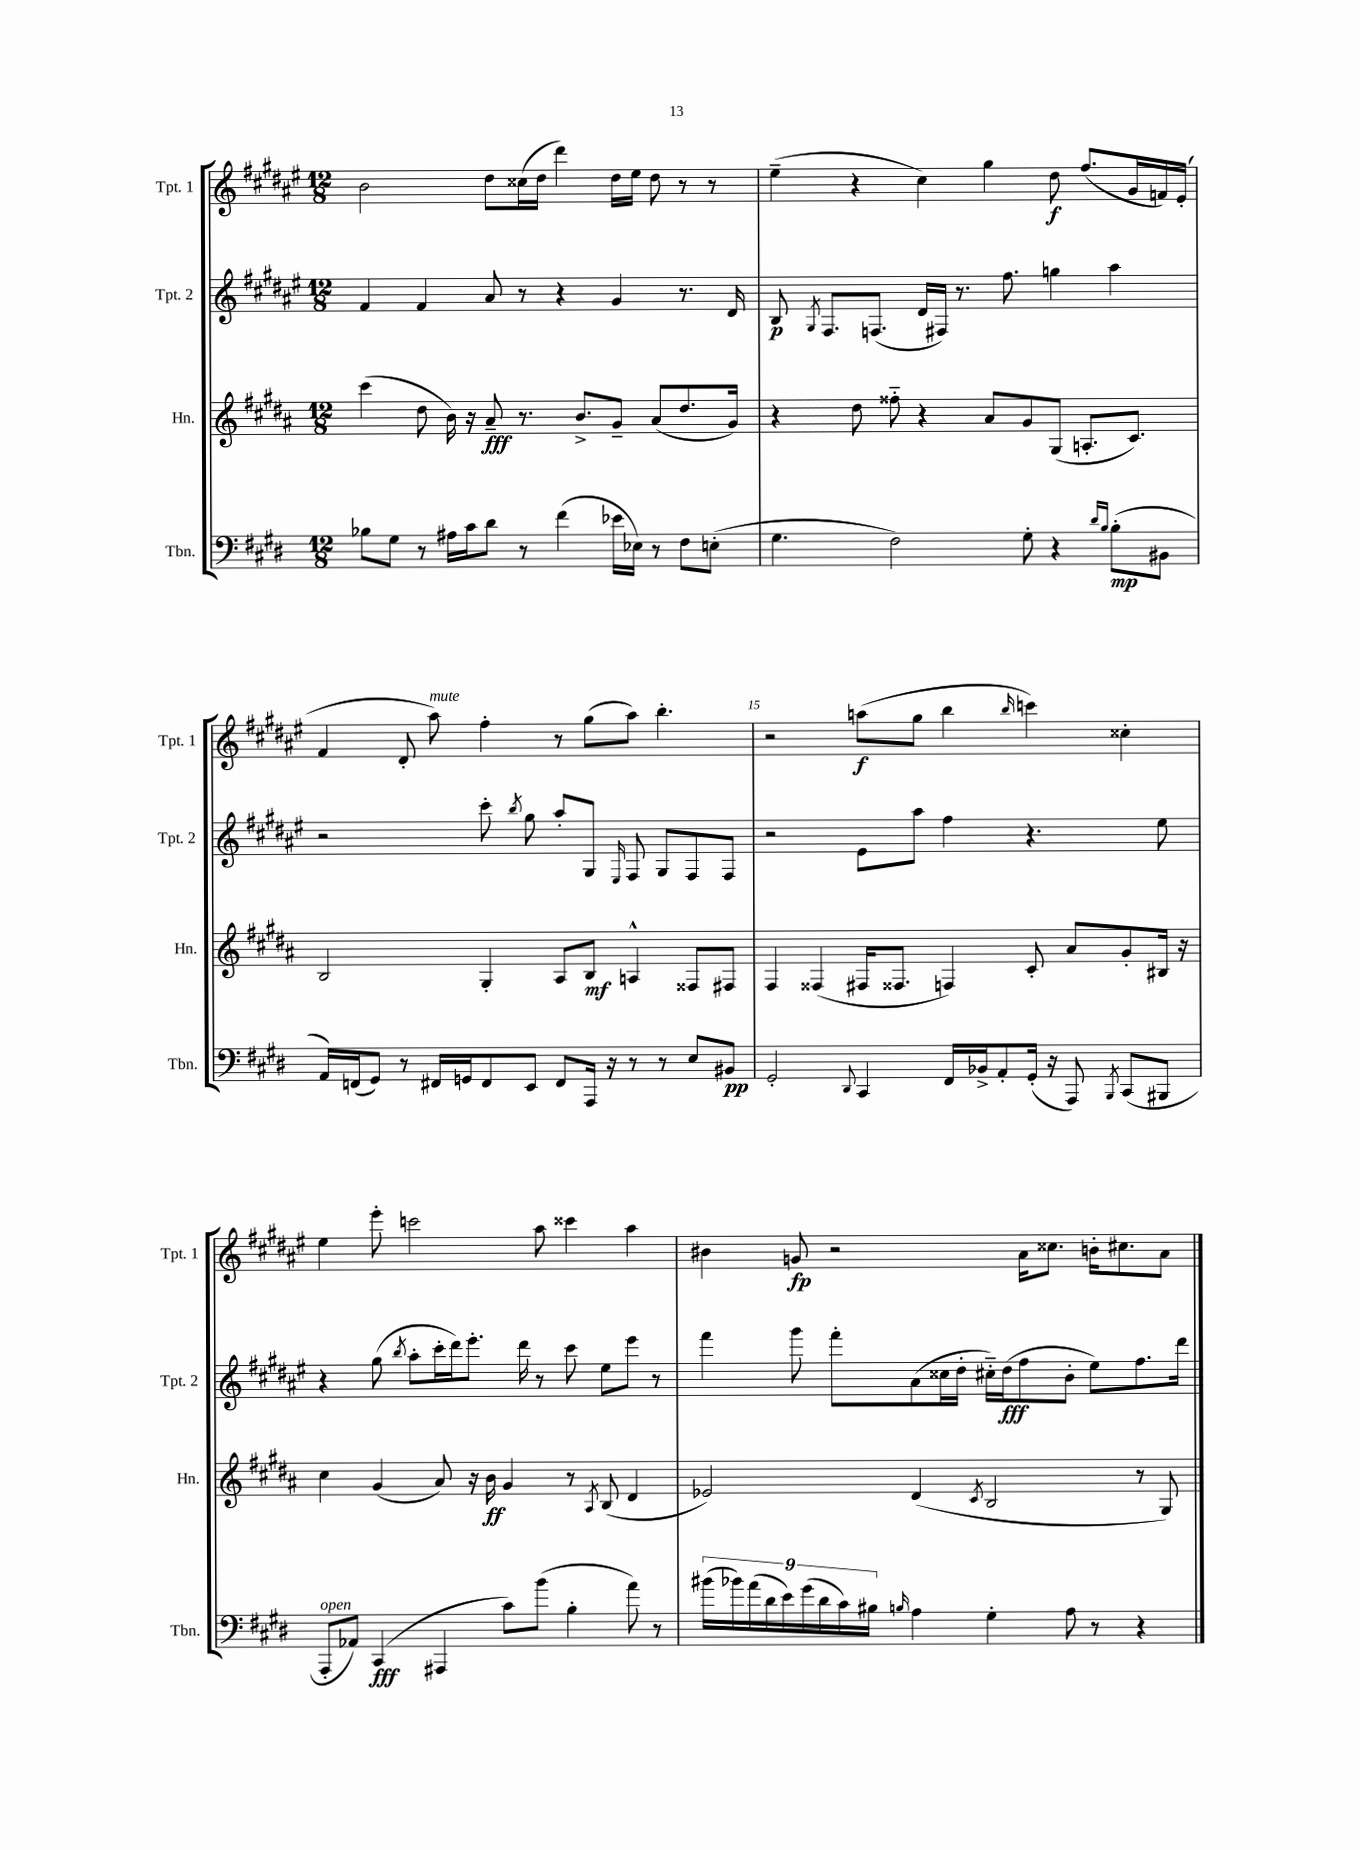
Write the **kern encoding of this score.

**kern	**dynam	**kern	**dynam	**kern	**dynam	**kern	**dynam
*part4	*part4	*part3	*part3	*part2	*part2	*part1	*part1
*staff4	*staff4	*staff3	*staff3	*staff2	*staff2	*staff1	*staff1
*I"Tbn.	*	*I"Hn.	*	*I"Tpt. 2	*	*I"Tpt. 1	*
*I'Tbn.	*	*I'Hn.	*	*I'Tpt. 2	*	*I'Tpt. 1	*
*clefF4	*	*clefG2	*	*clefG2	*	*clefG2	*
*k[f#c#g#d#]	*	*k[f#c#g#d#a#]	*	*k[f#c#g#d#a#e#]	*	*k[f#c#g#d#a#e#]	*
*M12/8	*	*M12/8	*	*M12/8	*	*M12/8	*
=12	=12	=12	=12	=12	=12	=12	=12
8B-X\L	.	(4ccc#\	.	4f#/	.	2b\	.
8G#\J	.	.	.	.	.	.	.
8r	.	8dd#\	.	4f#/	.	.	.
16A#X\LL	.	16b\)	.	.	.	.	.
16c#\J	.	16r	.	.	.	.	.
8d#\J	.	8a#~/	fff	8a#/	.	8dd#\L	.
8r	.	8.r	.	8r	.	(16cc##X\L	.
.	.	.	.	.	.	16dd#\JJ	.
(4f#\	.	.	.	4r	.	4ddd#\)	.
.	.	8.b^/L	.	.	.	.	.
16e-X\LL	.	8g#~/J	.	4g#/	.	16dd#\LL	.
16E-X\JJ)	.	.	.	.	.	16ee#\JJ	.
8r	.	(8a#/L	.	.	.	8dd#\	.
8F#\L	.	8.dd#/	.	8.r	.	8r	.
(8En'\J	.	.	.	.	.	8r	.
.	.	16g#/Jk)	.	16d#/	.	.	.
=13	=13	=13	=13	=13	=13	=13	=13
4.G#\	.	4r	.	8B/	p	(4ee#~\	.
.	.	.	.	8qG#/	.	.	.
.	.	.	.	8.F#/L	.	.	.
.	.	8dd#\	.	.	.	4r	.
.	.	.	.	(8.Fn/J	.	.	.
2F#\)	.	8ff##X\	.	.	.	.	.
.	.	4r	.	16d#/LL	.	4cc#\)	.
.	.	.	.	16F#X/JJ)	.	.	.
.	.	.	.	8.r	.	.	.
.	.	8a#/L	.	.	.	4gg#\	.
.	.	.	.	8.ff#\	.	.	.
8G#'\	.	8g#/	.	.	.	.	.
4r	.	(8G#/J	.	4ggn\	.	8dd#\	f
.	.	8.An'/L	.	.	.	(8.ff#/L	.
16qqd#/LL	.	.	.	.	.	.	.
16qqB/JJ	.	.	.	.	.	.	.
(8B'\L	mp	.	.	4aa#\	.	.	.
.	.	8.c#/J)	.	.	.	16g#/L	.
8BB#X\J	.	.	.	.	.	16fn/)	.
.	.	.	.	.	.	(16e#'/JJ	.
!!LO:LB:g=z
=14	=14	=14	=14	=14	=14	=14	=14
16AA/LL)	.	2B/	.	2r	.	4f#/	.
(16FFn/J	.	.	.	.	.	.	.
8GG#/J)	.	.	.	.	.	.	.
8r	.	.	.	.	.	8d#'/	.
!	!	!	!	!	!	!LO:TX:a:i:t=mute	!
16FF#X/LL	.	.	.	.	.	8aa#\)	.
16GGn/J	.	.	.	.	.	.	.
8FF#/	.	4G#'/	.	8ccc#'\	.	4ff#'\	.
.	.	.	.	8qbb/	.	.	.
8EE/J	.	.	.	8gg#\	.	.	.
8FF#/L	.	8A#/L	.	8aa#'/L	.	8r	.
16AAA/Jk	.	8B/J	mf	8G#/J	.	(8gg#\L	.
16r	.	.	.	.	.	.	.
.	.	.	.	16qqE#/	.	.	.
8r	.	4An^^/	.	8F#/	.	8aa#\J)	.
8r	.	.	.	8G#/L	.	4.bb'\	.
8E/L	.	8F##X/L	.	8F#/	.	.	.
8BB#X/J	pp	8F#X/J	.	8F#/J	.	.	.
=15	=15	=15	=15	=15	=15	=15	=15
2GG#'/	.	4F#/	.	2r	.	2r	.
.	.	(4F##X/	.	.	.	.	.
8qqDD#/	.	.	.	.	.	.	.
4CC#/	.	16F#X/KL	.	8e#\L	.	(8aan\L	f
.	.	8.F##X/J	.	.	.	.	.
.	.	.	.	8aa#\J	.	8gg#\J	.
16FF#/LL	.	4Fn/)	.	4ff#\	.	4bb\	.
16BB-X^/J	.	.	.	.	.	.	.
8AA'/	.	.	.	.	.	.	.
.	.	.	.	.	.	16qqbb/	.
(16GG#'/Jk	.	8c#'/	.	4.r	.	4cccn\)	.
16r	.	.	.	.	.	.	.
8AAA/)	.	8a#/L	.	.	.	.	.
8qBBB/	.	.	.	.	.	.	.
(8CC#/L	.	8g#'/	.	.	.	4cc##X'\	.
8BBB#X/J	.	16B#X/Jk	.	8ee#\	.	.	.
.	.	16r	.	.	.	.	.
!!LO:LB:g=z
=16	=16	=16	=16	=16	=16	=16	=16
!LO:TX:a:i:t=open	!	!	!	!	!	!	!
8AAA'/L	.	4cc#\	.	4r	.	4ee#\	.
8AA-X/J)	.	.	.	.	.	.	.
(4CC#/	fff	(4g#/	.	(8gg#\	.	8eee#'\	.
.	.	.	.	8qbb/	.	.	.
.	.	.	.	8aa#'\L	.	2cccn\	.
4AAA#X/	.	8a#/)	.	16ccc#'\L	.	.	.
.	.	.	.	16ddd#\J)	.	.	.
.	.	16r	.	8.eee#'\J	.	.	.
.	.	16b\	ff	.	.	.	.
8c#\L)	.	4g#/	.	.	.	.	.
.	.	.	.	16ddd#\	.	.	.
(8b\J	.	.	.	8r	.	8aa#\	.
4B'\	.	8r	.	8ccc#\	.	4ccc##X\	.
.	.	8qA#/	.	.	.	.	.
.	.	(8B/	.	8ee#\L	.	.	.
8a\)	.	4d#/	.	8eee#\J	.	4aa#\	.
8r	.	.	.	8r	.	.	.
=17	=17	=17	=17	=17	=17	=17	=17
(18b#X\LL	.	2e-X/)	.	4fff#\	.	4b#X\	.
18b-X\)	.	.	.	.	.	.	.
(18a\	.	.	.	.	.	.	.
18d#\	.	.	.	.	.	.	.
18e\)	.	.	.	.	.	.	.
.	.	.	.	8ggg#\	.	8gn/	fp
(18g#\	.	.	.	.	.	.	.
18d#\	.	.	.	.	.	.	.
.	.	.	.	8fff#'\L	.	2r	.
18c#\)	.	.	.	.	.	.	.
18B#X\JJ	.	.	.	.	.	.	.
16qqBn/	.	.	.	.	.	.	.
4A\	.	(4d#/	.	(8a#\	.	.	.
.	.	.	.	16cc##X\L	.	.	.
.	.	.	.	16dd#'\JJ	.	.	.
.	.	8qc#/	.	.	.	.	.
4G#'\	.	2B/	.	16cc#X\LL)	.	.	.
.	.	.	.	(16dd#\J	fff	.	.
.	.	.	.	8ff#\	.	16a#\KL	.
.	.	.	.	.	.	8.cc##X\J	.
8A\	.	.	.	8b'\J	.	.	.
8r	.	.	.	8ee#\L)	.	16bn'\KL	.
.	.	.	.	.	.	8.cc#X\	.
4r	.	8r	.	8.ff#\	.	.	.
.	.	8G#/)	.	.	.	8a#\J	.
.	.	.	.	16ddd#\Jk	.	.	.
==	==	==	==	==	==	==	==
*-	*-	*-	*-	*-	*-	*-	*-
